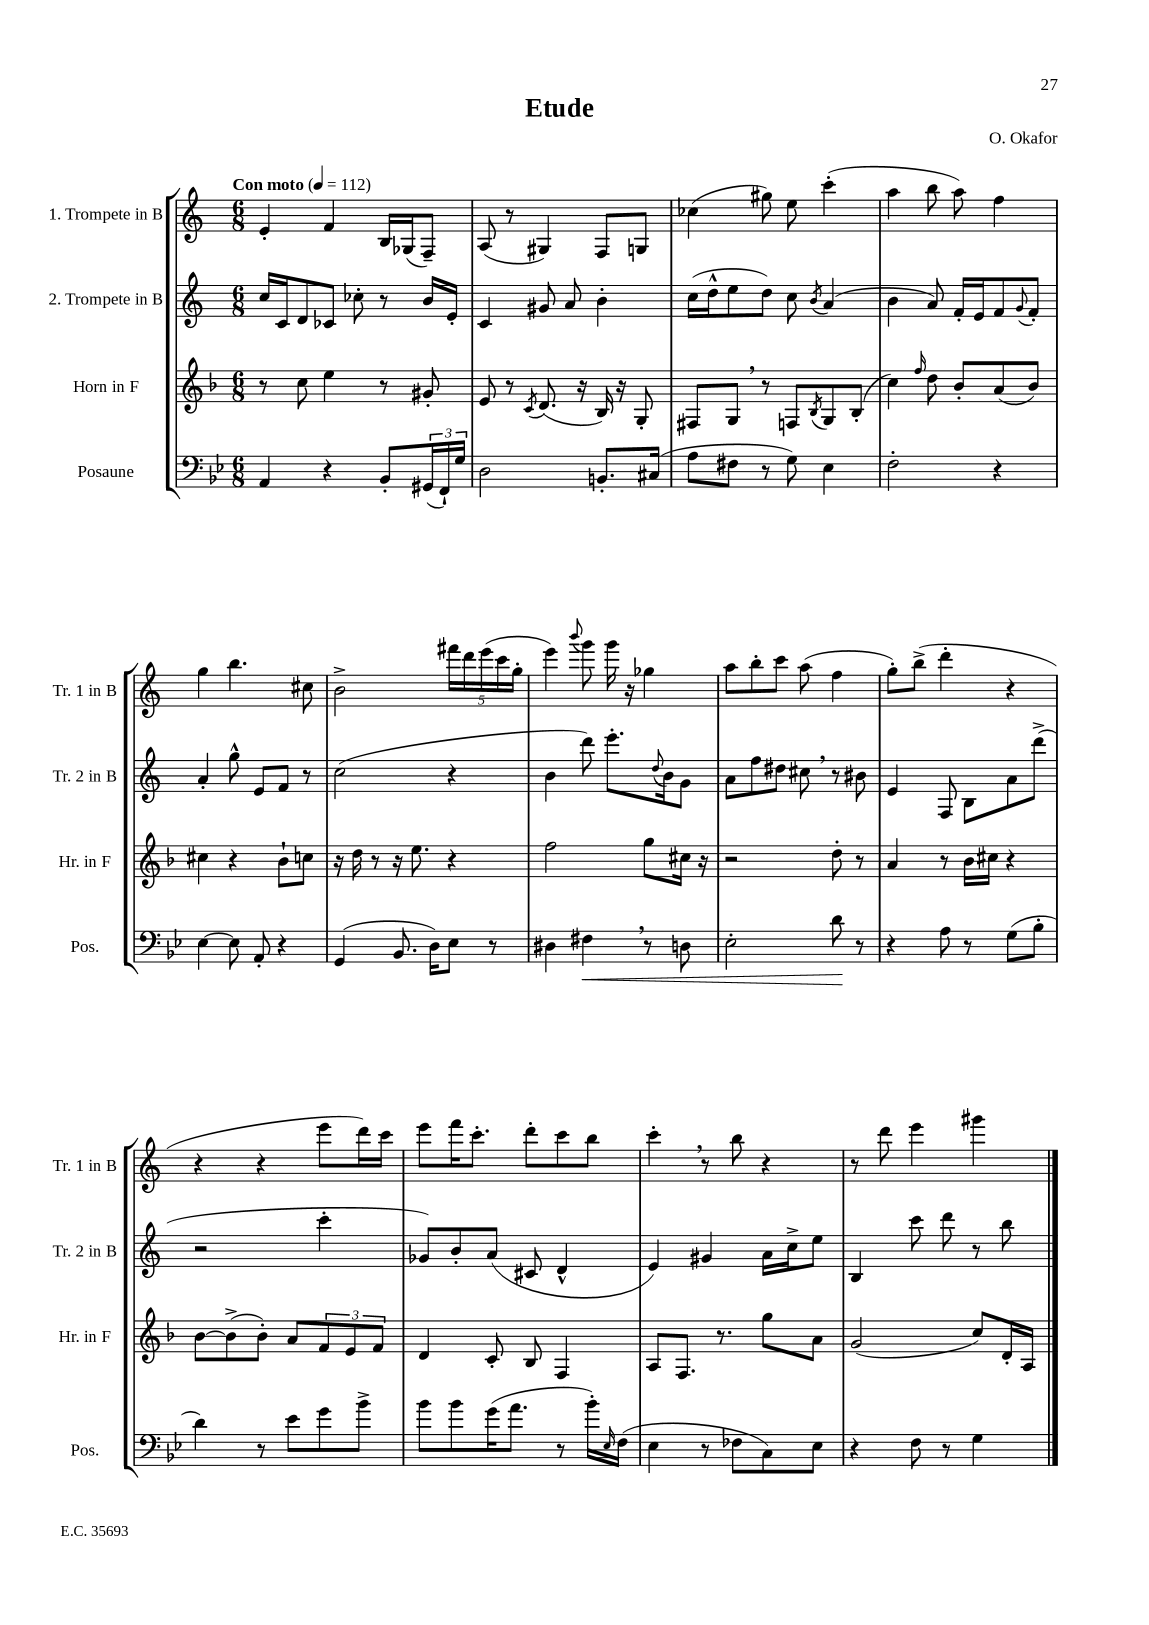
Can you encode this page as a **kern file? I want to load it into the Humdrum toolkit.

**kern	**kern	**kern	**kern
*staff4	*staff3	*staff2	*staff1
*clefF4	*clefG2	*clefG2	*clefG2
*k[b-e-]	*k[b-]	*k[]	*k[]
*M6/8	*M6/8	*M6/8	*M6/8
*MM112	*MM112	*MM112	*MM112
4AA	8r	16cc	4e'
.	.	16c	.
.	8cc	8d	.
4r	4ee	8c-	4f
.	.	8cc-'	.
8BB-'	8r	8r	16B
.	.	.	(16G-
(24GG#	8g#'	16b	8F~)
24FF`)	.	.	.
.	.	16e'	.
24G	.	.	.
=	=	=	=
2D	8e	4c	(8A
.	8r	.	8r
.	8qc	.	.
.	(8.d	8g#	4G#)
.	.	8a	.
.	16r	.	.
8.BB'	16B-)	4b'	8F
.	16r	.	.
.	8G'	.	8G
(16C#	.	.	.
=	=	=	=
8A	8F#	(16cc	(4cc-
.	.	16dd^^	.
8F#	8G	8ee	.
8r	8r	8dd)	8gg#)
8G)	8F	8cc	8ee
.	8qB-	8qb	.
4E-	8G	(4a	(4ccc'
.	(8B-'	.	.
=	=	=	=
2F'	4cc)	4b	4aa
.	16qqff	.	.
.	8dd	8a)	8bb
.	8b-'	16f'	8aa)
.	.	16e	.
4r	(8a	8f	4ff
.	.	8qqg	.
.	8b-)	8f'	.
=	=	=	=
[4E-	4cc#	4a'	4gg
8E-]	4r	8gg^^	4.bb
8AA'	.	8e	.
4r	8b-`	8f	.
.	8cc	8r	8cc#
=	=	=	=
(4GG	16r	(2cc	2b^
.	16dd	.	.
.	8r	.	.
8.BB-	16r	.	.
.	8.ee	.	.
16D)	.	.	.
8E-	4r	4r	20fff#
.	.	.	20ddd
.	.	.	(20eee
8r	.	.	.
.	.	.	20ccc
.	.	.	20gg'
=	=	=	=
4D#	2ff	4b	4eee)
.	.	.	8qqbbb
4F#	.	8ddd)	8ggg
.	.	8.eee'	16ggg
.	.	.	16r
8r	8gg	.	4gg-
.	.	8qqdd	.
.	.	16b	.
8D	16cc#	8g	.
.	16r	.	.
=	=	=	=
2E-'	2r	8a	8aa
.	.	8ff	8bb'
.	.	8dd#	8ccc
.	.	8cc#	(8aa
8d	8dd'	8r	4ff
8r	8r	8b#	.
=	=	=	=
4r	4a	4e	8gg')
.	.	.	(8bb^
8A	8r	8F	4ddd'
8r	16b-	8B	.
.	16cc#	.	.
(8G	4r	8a	4r
8B-'	.	(8ddd^	.
=	=	=	=
4d)	[8b-	2r	4r
.	(8b-^]	.	.
8r	8b-')	.	4r
8e-	8a	.	.
8g	12f	4ccc'	8eee
.	12e	.	.
8b-^	.	.	16ddd)
.	12f	.	.
.	.	.	16ccc
=	=	=	=
8b-	4d	8g-)	8eee
8b-	.	8b'	16fff
.	.	.	8.ccc'
(16g	8c'	(8a	.
8.a	.	.	.
.	8B-	8c#	8ddd'
8r	4F	4d^^	8ccc
16b-')	.	.	8bb
16qqE-	.	.	.
(16F	.	.	.
=	=	=	=
4E-	8A	4e)	4ccc'
.	8.F	.	.
8r	.	4g#	8r
.	8.r	.	.
8F-	.	.	8bb
8C)	8gg	16a	4r
.	.	16cc^	.
8E-	8a	8ee	.
=	=	=	=
4r	(2g	4B	8r
.	.	.	8ddd
8F	.	8ccc	4eee
8r	.	8ddd	.
4G	8cc)	8r	4ggg#
.	16d'	8bb	.
.	16A	.	.
==	==	==	==
*-	*-	*-	*-
